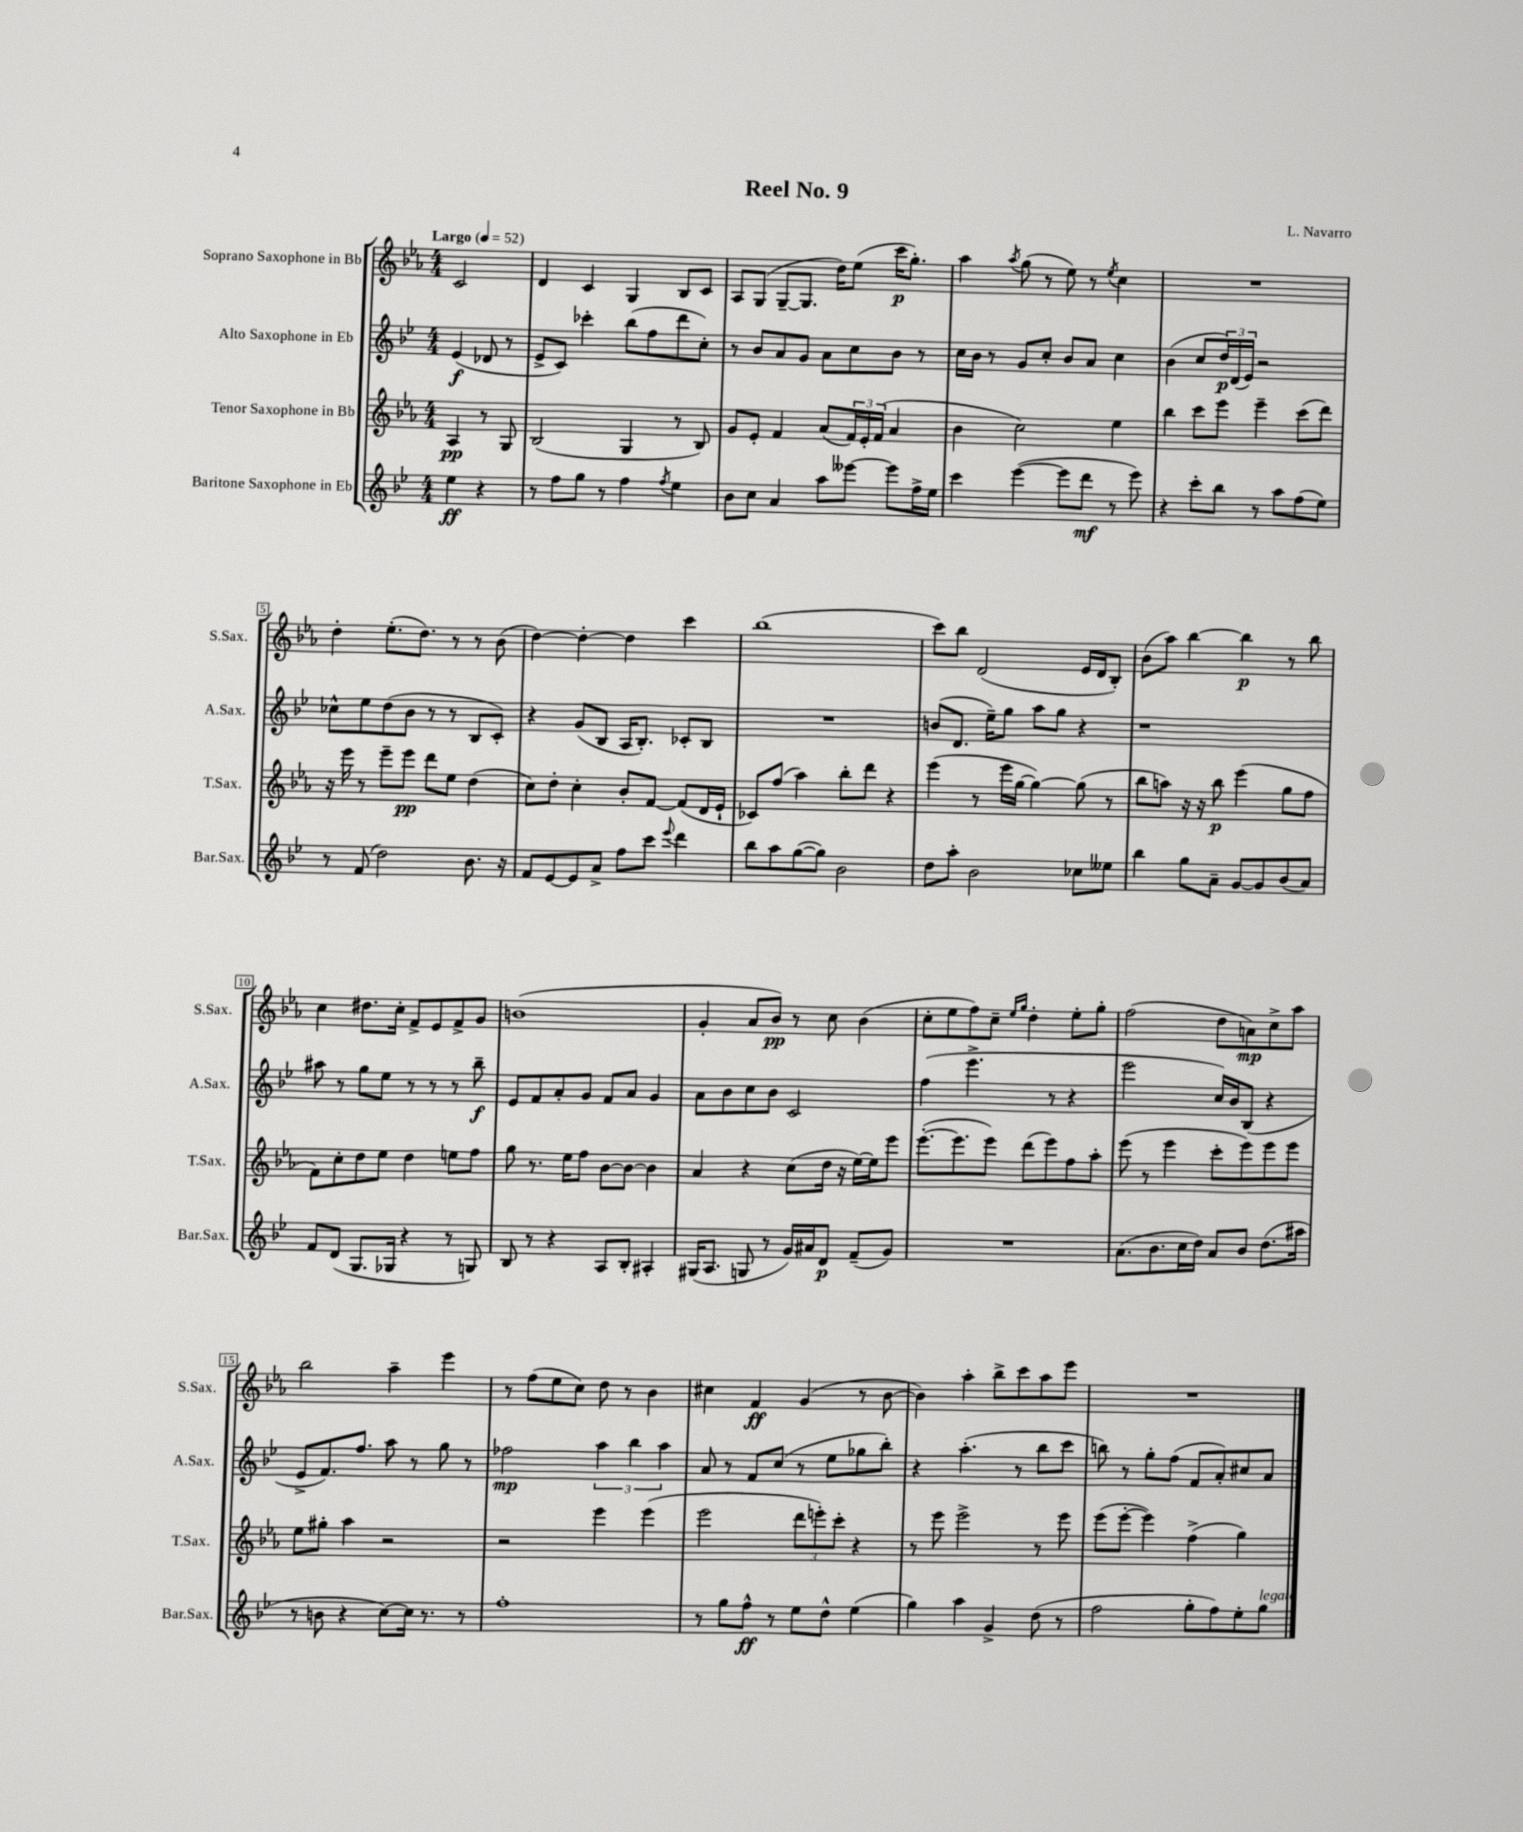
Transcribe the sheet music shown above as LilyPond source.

\header { title = "Reel No. 9" composer = "L. Navarro" }
<<
\new StaffGroup <<
\new Staff = "s0" \with { instrumentName = "Soprano Saxophone in Bb" shortInstrumentName = "S.Sax." } {
    \clef treble \key ees \major \numericTimeSignature \time 4/4 \partial 2 \tempo "Largo" 4 = 52
    c'2 |
    d'4 c'4 g4 bes8 c'8 |
    aes8 g8( g8~-- g8. d''16) ees''8( c'''16\p g''8.-.) |
    aes''4 \acciaccatura { aes''8 } g''8( r8 ees''8) r8 \acciaccatura { ees''8 } c''4 |
    R1 |
    d''4-. ees''8.-.( d''8.) r8 r8 bes'8( |
    d''4~) d''4~-. d''4 c'''4 |
    bes''1( |
    c'''8) bes''8 d'2( ees'16 d'16 bes8-.) |
    bes'8( aes''8) bes''4~ bes''4\p r8 bes''8 |
    c''4 dis''8. c''16-. f'8-> ees'8 f'8-> g'8 |
    b'1( |
    g'4-. aes'8 bes'8\pp) r8 c''8 bes'4( |
    c''8-. ees''8 f''8) c''8-- \grace { ees''16 g''16 } d''4-. ees''8-. g''8-. |
    f''2( d''8 a'8\mp) c''8-> aes''8 |
    bes''2 aes''4-- ees'''4 |
    r8 f''8( ees''8 c''8) d''8 r8 bes'4 |
    cis''4 f'4\ff g'4( r8 bes'8~ |
    bes'4) aes''4-. bes''8-> c'''8 aes''8 ees'''8 |
    R1 \bar "|." |
}
\new Staff = "s1" \with { instrumentName = "Alto Saxophone in Eb" shortInstrumentName = "A.Sax." } {
    \clef treble \key bes \major \numericTimeSignature \time 4/4 \partial 2
    ees'4\f( des'8 r8 |
    ees'8-> c'8) ces'''4-. bes''8( f''8 d'''8 c''8-.) |
    r8 bes'8 a'8 g'8 a'8 c''8 bes'8 r8 |
    c''16 bes'16 r8 g'8 c''8-. bes'8 a'8 c''4 |
    bes'4( c''8 \tuplet 3/2 { d''16\p) d'16( ees'16) } r2 |
    ces''8-^ ees''8 d''8( bes'8 r8 r8 bes8 c'8-.) |
    r4 g'8( bes8 a16 bes8.-.) ces'8-. bes8 |
    R1 |
    b'8( d'8. ees''16--) g''8 a''8 g''8 r4 |
    r1 |
    ais''8 r8 g''8 ees''8 r8 r8 r8 bes''8--\f |
    ees'8 f'8 a'8-. g'8 f'8 a'8 g'4 |
    a'8 bes'8 c''8 bes'8 c'2 |
    f''4( ees'''4.-> r8 r4 |
    ees'''2 c''16) bes'16 bes8( r4 |
    ees'8-> f'8.) f''8. a''8 r8 g''8 r8 |
    fes''2\mp \tuplet 3/2 { a''4 bes''4 a''4 } |
    a'8 r8 f'8 c''8( r8 ees''8 ges''8 bes''8-.) |
    r4 a''4.-.( r8 bes''8 c'''8 |
    b''8) r8 g''8-. f''8( f'8 a'8-.) cis''8 a'8 \bar "|." |
}
\new Staff = "s2" \with { instrumentName = "Tenor Saxophone in Bb" shortInstrumentName = "T.Sax." } {
    \clef treble \key ees \major \numericTimeSignature \time 4/4 \partial 2
    aes4\pp r8 g8 |
    bes2( g4 r8 bes8) |
    g'8 ees'8-. f'4 aes'8( \tuplet 3/2 { f'16) ees'16-. f'16( } aes'4 |
    bes'4 c''2) ees''4 |
    bes''4 c'''8 ees'''8 ees'''4-- c'''8( d'''8) |
    r16 ees'''16 r8 ees'''8-- ees'''8\pp d'''8 ees''8 d''4( |
    c''8) d''8-. c''4-. bes'8-. f'8~ f'8( d'16 ees'16-! |
    ces'8) f''8( aes''4) bes''8-. d'''8 r4 |
    ees'''4( r8 ees'''16 g''16~ g''4~) g''8( r8 |
    bes''8 a''8) r16 r16 bes''8\p ees'''4( g''8 f''8 |
    f'8) c''8-. d''8 ees''8 d''4 e''8 f''8 |
    g''8 r8. ees''16 f''8 bes'8~ bes'8~ bes'4 |
    aes'4 r4 c''8( d''16 r16 ees''16~) ees''16 ees'''8 |
    ees'''8.~-.( ees'''8. ees'''8) d'''8( ees'''8) f''8 aes''8-. |
    ees'''8( r8 ees'''4 c'''8-. ees'''8) ees'''8 ees'''8 |
    ees''8 gis''8-. aes''4 r2 |
    r2 ees'''4 ees'''4( |
    ees'''2 \tuplet 3/2 { d'''8 e'''8-.) c'''8-. } r4 |
    r8 ees'''8 ees'''2-> r8 ees'''8 |
    ees'''8( ees'''8~-. ees'''4) f''4->( g''4) \bar "|." |
}
\new Staff = "s3" \with { instrumentName = "Baritone Saxophone in Eb" shortInstrumentName = "Bar.Sax." } {
    \clef treble \key bes \major \numericTimeSignature \time 4/4 \partial 2
    ees''4\ff r4 |
    r8 f''8 g''8 r8 f''4 \acciaccatura { f''8 } ees''4 |
    bes'8 c''8 a'4 a''8 eeses'''8~ eeses'''8 f''16-> ees''16 |
    c'''4 ees'''4~( ees'''8 d'''8\mf r8 ees'''8) |
    r4 c'''8-. bes''8 r8 a''8 f''8( ees''8) |
    r8 f'8( d''2) bes'8. r16 |
    f'8 ees'8~ ees'8 a'8-> f''8 c'''8 \appoggiatura { ees'''8 } d'''4 |
    bes''8 a''8 g''8~( g''8) bes'2 |
    d''8 a''8-. bes'2 ces''8 eeses''8 |
    bes''4 g''8 a'8-- g'8~ g'8 bes'8( a'8) |
    f'8 d'8( g8. ges16 r4 r8 g8) |
    bes8 r8 r4 a8 bes8-. ais4-. |
    gis16( a8. g8 r8 g'16) ais'16 d'8\p f'8--( g'8) |
    R1 |
    a'8.( bes'8. c''16 d''16) a'8 bes'8 d''8.( ais''16 |
    r8 b'8 r4 c''8~) c''16 r8. r8 |
    f''1-. |
    r8 g''8 f''8-^\ff r8 ees''8 d''8-^ ees''4( |
    g''4) a''4 g'4-> d''8( r8 |
    f''2 g''8-. f''8) ees''8-. g''8^\markup { \italic "legato" } \bar "|." |
}
>>
>>
\layout { \context { \Score \override BarNumber.stencil = #(make-stencil-boxer 0.1 0.3 ly:text-interface::print) } }
